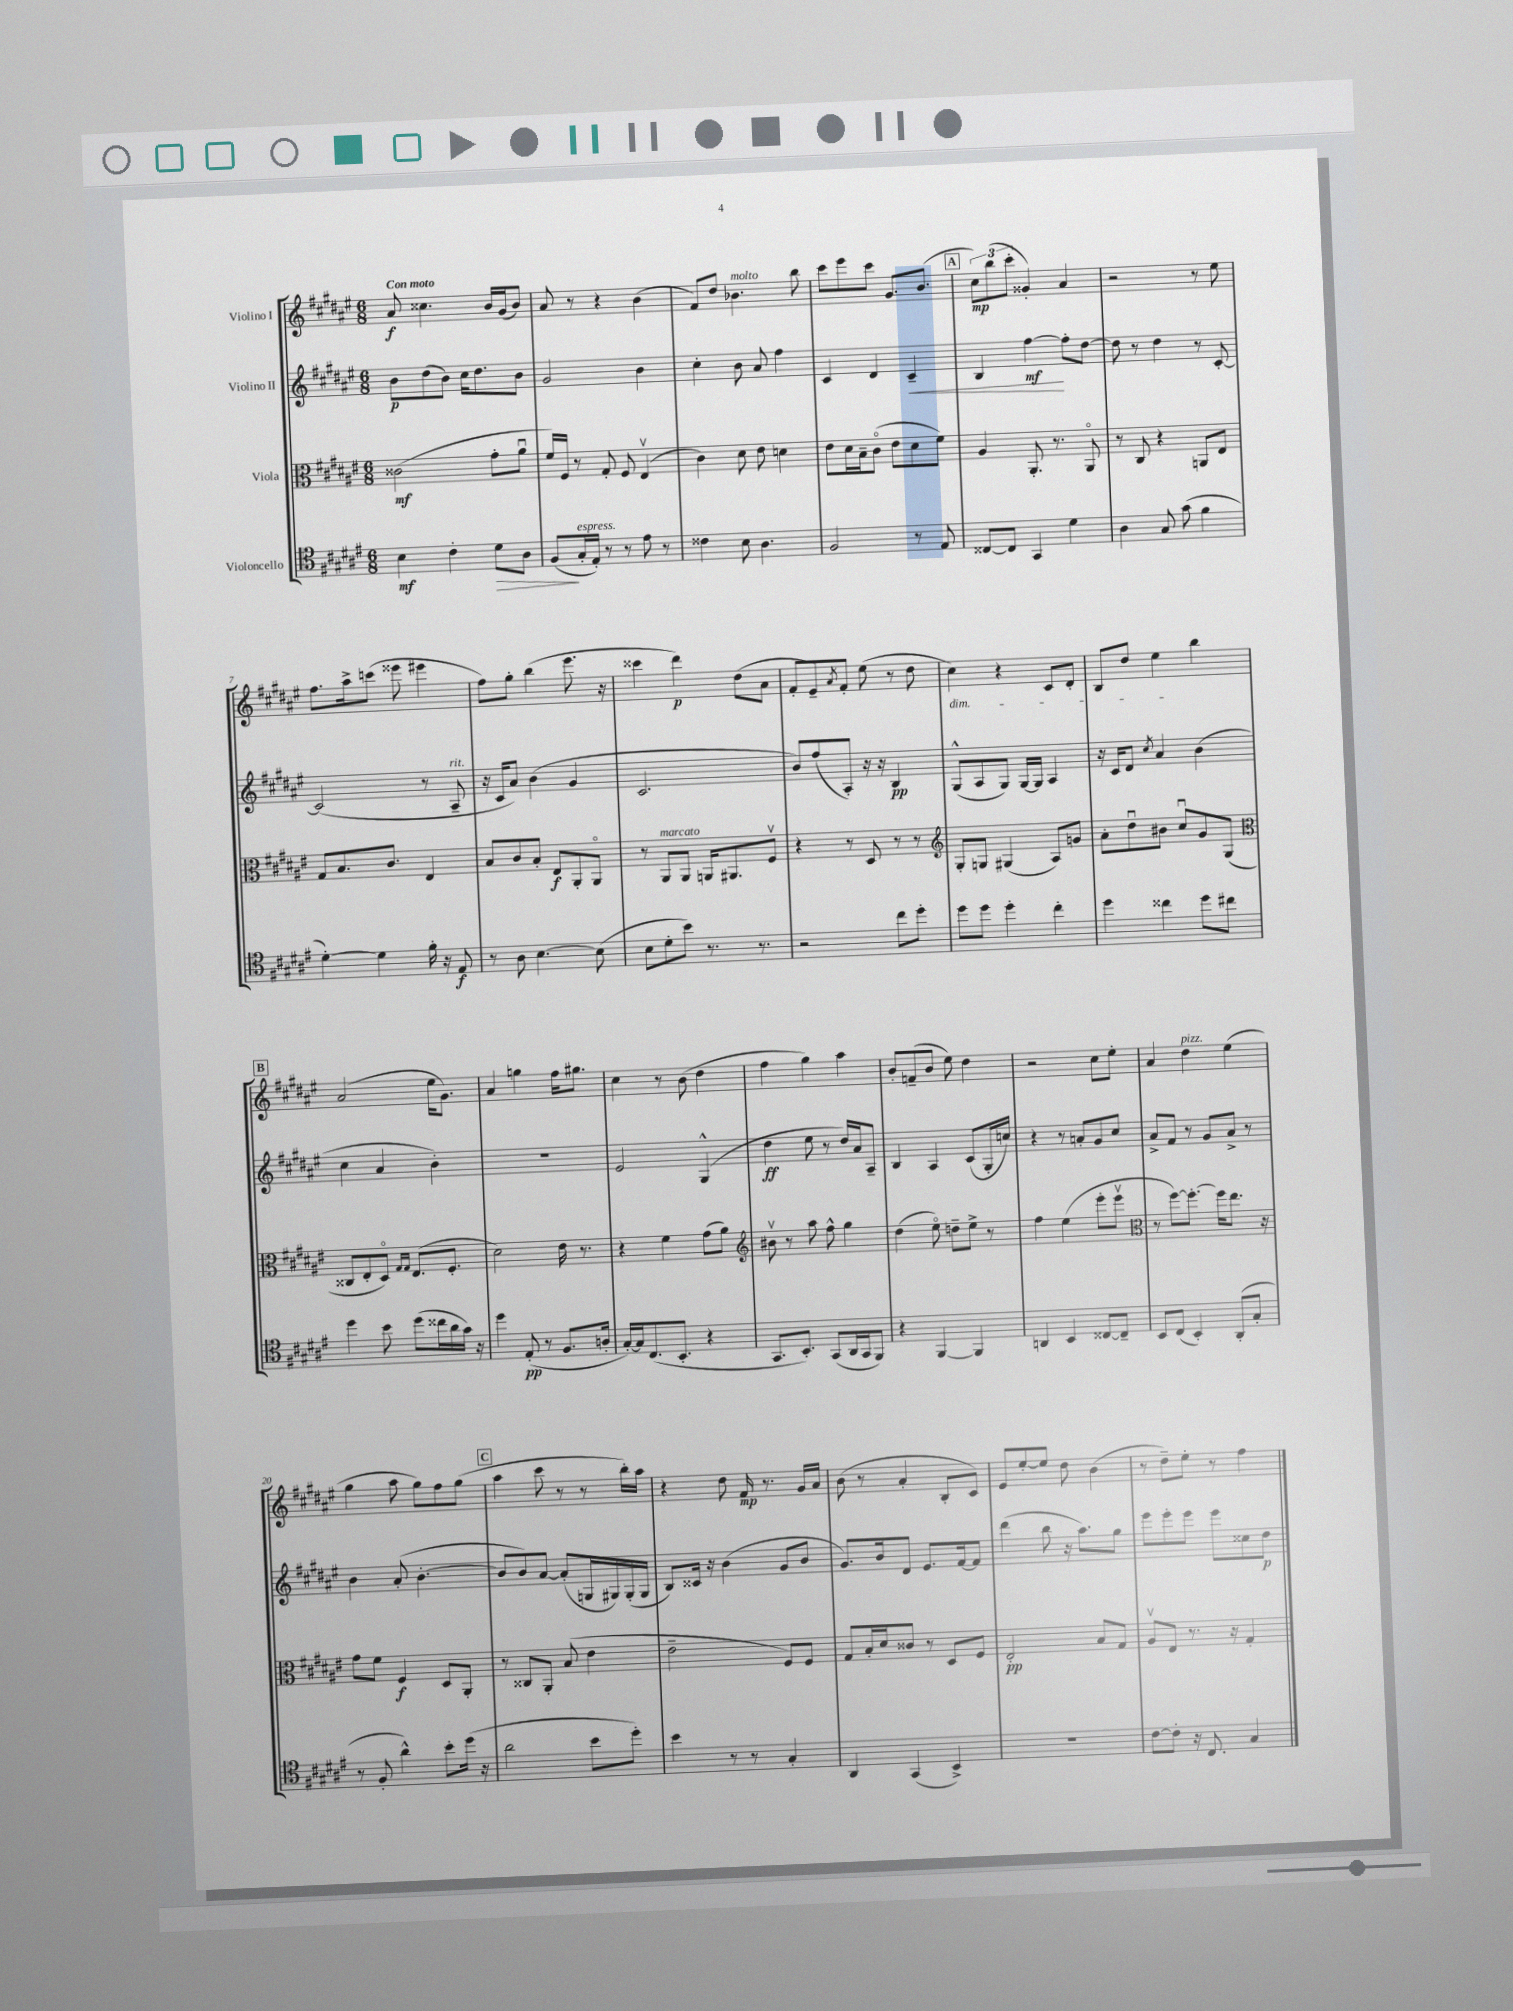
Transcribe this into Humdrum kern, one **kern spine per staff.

**kern	**kern	**kern	**kern
*staff4	*staff3	*staff2	*staff1
*clefC4	*clefC3	*clefG2	*clefG2
*k[f#c#g#d#a#e#]	*k[f#c#g#d#a#e#]	*k[f#c#g#d#a#e#]	*k[f#c#g#d#a#e#]
*M6/8	*M6/8	*M6/8	*M6/8
4B	(2c##	8b	8a#
.	.	(8dd#	4.cc##
4c#'	.	8b)	.
.	.	16cc#	.
.	.	8.dd#	.
8d#	8g#'	.	16b
.	.	.	(16g#
8A#	8a#u	8b	8b)
=	=	=	=
(8F#	16f#)	2g#	8a#
.	16F#	.	.
16G#'	8r	.	8r
16E#')	.	.	.
8r	8G#'	.	4r
8r	8F#	.	.
8e#	(4E#v	4b	(4b
8r	.	.	.
=	=	=	=
4c##	4c#)	4cc#'	8f#)
.	.	.	8dd#
8B	8d#	8b	4.b-
4.A#	8e#	8a#	.
.	4d	4ff#	.
.	.	.	8bb
=	=	=	=
2F#	8e#	4c#	8ccc#
.	16d#	.	8eee#
.	16B~	.	.
.	(8c#o	4d#	8ccc#
.	8e#	.	8.g#
8r	8d#	4c#~	.
.	.	.	(8.b
8E#	8f#)	.	.
=	=	=	=
[8C##	4A#	4B	12cc#)
.	.	.	(12bb
8C##]	.	.	.
.	.	.	12ccc#'
4GG#	8.AA#'	[4ff#	4g##')
.	8.r	.	.
4d#	.	8ff#']	4a#
.	8AA#o	[8dd#	.
=	=	=	=
4A#	8r	8dd#]	2r
.	8C#	8r	.
8G#	4r	4dd#	.
(8g#	.	.	.
4f#	8AA	8r	8r
.	8E#	[8c#'	8ee#
=	=	=	=
[4d#')	8G#	(2c#]	8.ff#
.	8.B	.	.
.	.	.	16aa#^
4d#]	.	.	(8ccc
.	8.c#	.	.
.	.	.	8eee##
16f#'	4E#	8r	4eee#
16r	.	.	.
8E#	.	8A#~	.
=	=	=	=
8r	8B	16r	8ff#)
.	.	16c#	.
8A#	8c#	8a#)	8gg#'
[4.B	8B'	(4b	(4bb
.	8E#	.	.
.	8AA#'	4g#	8.eee#
(8B]	8AA#o	.	.
.	.	.	16r
=	=	=	=
8B	8r	2.c#	4ccc##
8d#'	8AA#	.	.
8b)	8AA#	.	4ddd#)
8.r	16AA	.	.
.	8.AA#	.	.
.	.	.	(8dd#
8.r	.	.	.
.	8F#v	.	8a#
=	=	=	=
2r	4r	8b)	8f#'
.	.	(8ff#	8e#~)
.	.	.	8qa#
.	8r	8A#')	8f#'
.	8D#	16r	(8ee#
.	.	16r	.
8cc#	8r	4B	8r
8dd#'	8r	.	8dd#
=	=	=	=
*	*clefG2	*	*
8dd#	8G#'	(8G#^^	4cc#)
8dd#	8G	8A#	.
4dd#'	(4G#	8G#)	4r
.	.	[16G#	.
.	.	16G#]	.
4cc#'	8A#)	4A#	8c#
.	8g	.	8d#'
=	=	=	=
4dd#	8a#'	16r	8B
.	.	16c#	.
.	8dd#u	8d#	8dd#
.	.	8qcc#	.
4cc##	8b#	4a#	4ee#
.	8cc#u	.	.
8dd#	8g#	(4b	4bb
8cc#	(8G#	.	.
=	=	=	=
*	*clefC3	*	*
4dd#	8C##	4cc#	(2a#
.	8E#'	.	.
8b	8D#o)	4a#	.
.	16qqG#	.	.
.	16qqG#	.	.
(8dd#	(8.E#	.	.
16cc##	.	4b')	16ee#
16a#	8.F#'	.	8.g#)
16g#)	.	.	.
16r	.	.	.
=	=	=	=
4dd#	2d#)	2.r	4a#
(8E#'	.	.	4gg
8r	.	.	.
8.F#	16e#	.	16ff#
.	8.r	.	8.gg#
16A'	.	.	.
=	=	=	=
[16G#')	4r	2e#	4cc#
16G#]	.	.	.
(8.C#	.	.	.
.	4f#	.	8r
8.BB'	.	.	.
.	.	.	(8b
4r	(8g#	(4G#^^	4dd#
.	8a#)	.	.
=	=	=	=
*	*clefG2	*	*
8.GG#	8b#v	4dd#	4ff#
.	8r	.	.
8.BB')	.	.	.
.	8aa#	8ee#	4gg#)
(8GG#	8ff#^^	8r	.
16AA#	4gg#	16dd#)	4aa#
16GG#	.	16a#	.
8FF#)	.	8A#~	.
=	=	=	=
4r	(4dd#	4B	8b'
.	.	.	(8f~
[4FF#	8ee#o)	4A#	8b
.	8dd~	.	8ee#)
4FF#]	8ee#^	(8c#	4dd#
.	8r	16G#'	.
.	.	16cc)	.
=	=	=	=
4AA	4ff#	4r	2r
4BB	(4ee#	8r	.
.	.	8a'	.
[8C##	8eee#'	8g#	8cc#
8C##~]	8eee#v	8cc#	8ee#'
=	=	=	=
*	*clefC3	*	*
8BB	8r	8a#^	4a#
(8C#	[8ff#)	8f#	.
4BB')	8.ff#'_	8r	4dd#
.	.	8g#	.
.	16ff#]	.	.
(8AA#'	8.ee#	8a#^	(4ee#
8G#'	.	8r	.
.	16r	.	.
=	=	=	=
8r	8g#	4b	4gg#
8F#'	8f#	.	.
4a#^^)	4F#	(8a#'	8aa#
.	.	[4.b'	8gg#)
8b'	8D#	.	8ff#
(16dd#	8AA#'	.	(8gg#
16r	.	.	.
=	=	=	=
2a#	8r	8b]	4aa#
.	8C##	8b)	.
.	8AA#'	[8a#	8ccc#
.	(8B	(8a#']	8r
8b	4e#	16G	8r
.	.	16G#)	.
8dd#')	.	(16G#'	16bb')
.	.	16G#	16aa#
=	=	=	=
4b	2e#~	8B)	4r
.	.	16c##	.
.	.	16r	.
8r	.	(4b	8dd#
8r	.	.	16f#
.	.	.	8.r
4G#'	8F#)	8g#	.
.	8F#	8b	16g#
.	.	.	16a#
=	=	=	=
4AA#	8G#	8.g#)	(8b
.	16B'	.	8r
.	16d#	16b	.
(4GG#	8c##	8d#	4a#'
.	8r	8.e#	.
4BB^)	8D#	.	8B'
.	.	[16f#	.
.	8F#	8f#]	8c#)
=	=	=	=
2.r	2E#'	(4ddd#	8e#
.	.	.	[8ee#'
.	.	8bb	8ee#]
.	.	16r	8dd#
.	.	8.aa#)	.
.	8B	.	(4b
.	8G#	8gg#	.
=	=	=	=
[8c#	8A#v	8eee#	8r
8c#']	8E#	8eee#'	8dd#~)
16r	8.r	8eee#	8ee#'
8.C#	.	.	.
.	.	8eee#	8r
.	16r	.	.
4G#	4G#'	8cc##	4ff#
.	.	8dd#	.
==	==	==	==
*-	*-	*-	*-
